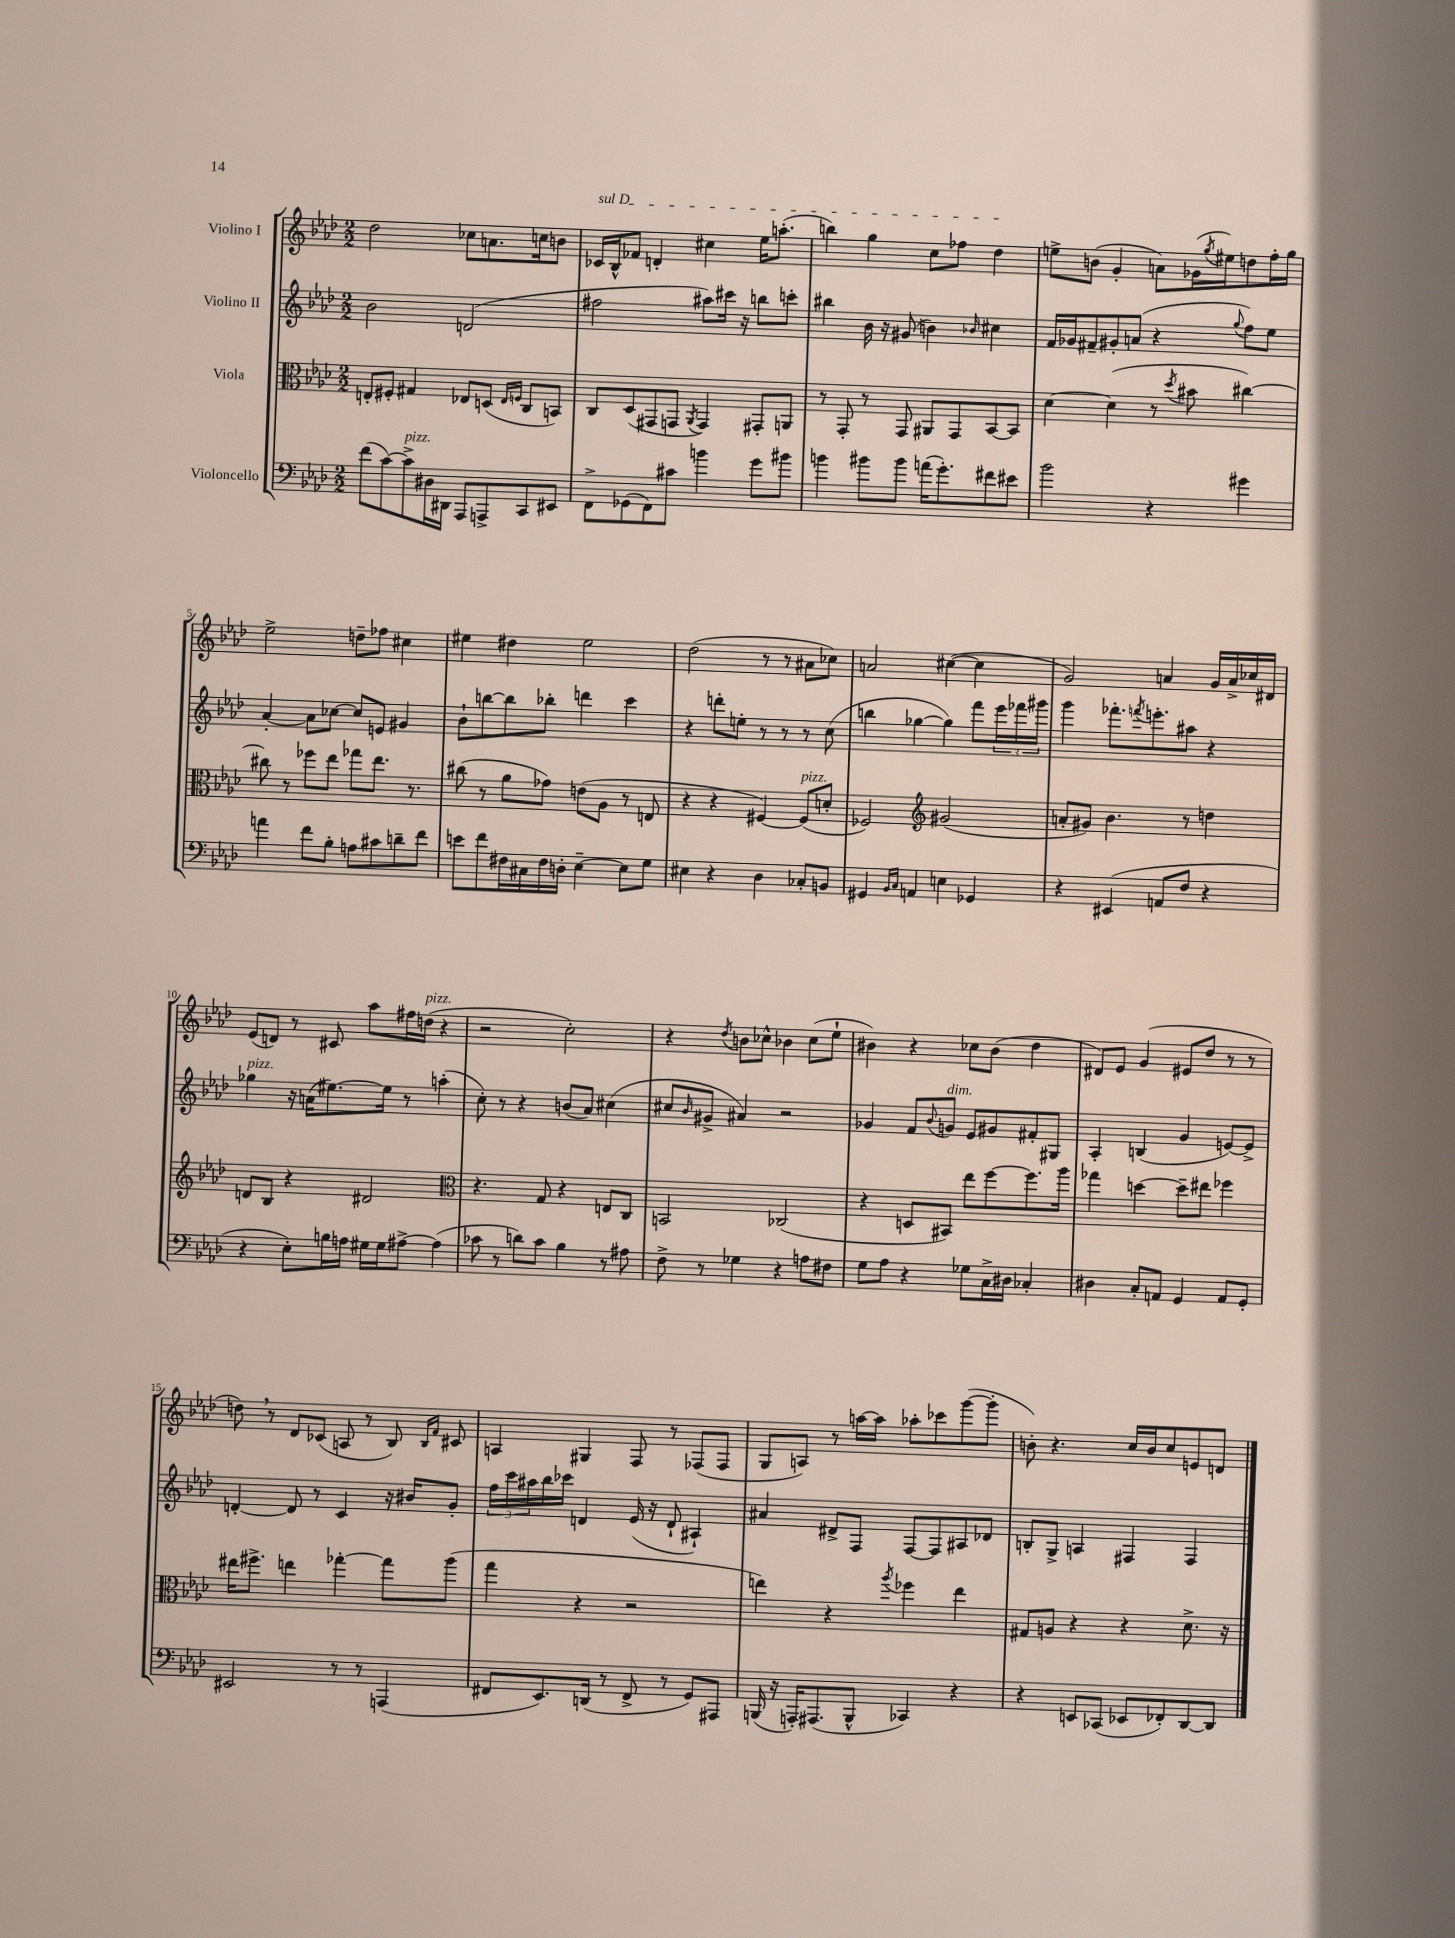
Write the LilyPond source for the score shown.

<<
\new StaffGroup <<
\new Staff = "s0" \with { instrumentName = "Violino I" } {
    \clef treble \key aes \major \numericTimeSignature \time 2/2
    des''2 ces''8 a'8. c''16 b'8 |
    \once \override TextSpanner.bound-details.left.text = \markup { \italic "sul D" } ces'16\startTextSpan bes16-^ fes'8 d'4-. cis''4 ees''16 a''8.-.( |
    b''4) g''4 c''8 fes''8 des''4\stopTextSpan |
    e''8-> b'8( g'4-. a'8) ges'16( \acciaccatura { g''8 } eis''16) d''8 f''16-. g''16 |
    ees''2-> d''8-- fes''8 cis''4 |
    eis''4 dis''4 eis''2 |
    des''2( r8 r8 ais'8 ces''8) |
    a'2 cis''4~( cis''4 |
    g'2) a'4 g'16 a'16-> ces''16 dis'16 |
    ees'8( d'8) r8 cis'8 aes''8 fis''16 d''16^\markup { \italic "pizz." }( r4 |
    r2 c''2-.) |
    r4 \acciaccatura { des''8 } b'8 ces''8-^ bes'4 ces''8( ees''8-! |
    bis'4) r4 ces''8 bis'8( des''4 |
    dis'8) ees'8 g'4( eis'8 des''8 r8 r8 |
    d''8) \breathe r8 des'8 ces'8( a8 r8 bes8) \grace { bes16 f'16 } cis'8 |
    a4 gis4 f8 r8 fes8( fes8 |
    g8 a8) r8 a''16~ a''16 aes''8-. ces'''8 g'''8~( g'''8-. |
    b'8-.) r4. c''16 b'16 c''8 e'8 d'8 \bar "|." |
}
\new Staff = "s1" \with { instrumentName = "Violino II" } {
    \clef treble \key aes \major \numericTimeSignature \time 2/2
    bes'2 d'2( |
    fis''2 ais''8) cis'''16 r16 b''8 c'''8-. |
    bis''4 bes'16 r16 gis'8( b'4) \grace { bes'16 } cis''4 |
    f'16 ges'16 fis'8-- gis'8-. a'8( r4 \appoggiatura { g''8 } f''8) ees''8 |
    aes'4~-. aes'8 ces''8~ ces''8 e'8 gis'4 |
    bes'8-! b''8~ b''8 bes''8-. d'''4 c'''4 |
    r4 d'''8-. e''8-. r8 r8 r8 c''8( |
    b''4 ges''4~ ges''4) f'''8 \tuplet 3/2 { ees'''16 fes'''16 gis'''16 } |
    g'''4 fes'''8.-. \acciaccatura { f'''8 } e'''8.-. ais''8 r4 |
    ges''4^\markup { \italic "pizz." } r16 a'16( eis''8.~) eis''16 r8 a''4-.( |
    c''8-.) r8 r4 b'8( aes'8) cis''4( |
    cis''8 \grace { bes'16 } gis'8-> ais'4) r2 |
    ges'4 f'8 \appoggiatura { bes'8 } g'8^\markup { \italic "dim." } ees'8 gis'8 fis'8-. gis8 |
    aes4-. b4( g'4 e'8~) e'8-> |
    d'4~-. d'8 r8 c'4 r16 bis'16 g'8-. |
    \tuplet 3/2 { f''16 c'''16 ais''16 } bes''16 ces'''16 d'4 ees'16( r16 d'8-! ais4-!) |
    ais'4 dis'8-> f8 f8~ f8 ais8 des'8 |
    b8-. g8-> a4 fis4 fis4 \bar "|." |
}
\new Staff = "s2" \with { instrumentName = "Viola" } {
    \clef alto \key aes \major \numericTimeSignature \time 2/2
    e8-. fis8-. gis4 ees8 d8( \grace { ees16 f16 } c8 b,8) |
    c8 des8( gis,8 g,8 \acciaccatura { aes,8 } g,4) gis,8-. a,8 |
    r8 g,8-. r8 g,8 ais,8 g,8 bes,8~ bes,8 |
    des'4~ des'4( r8 \acciaccatura { des''8 } bis'8 cis''4~) |
    cis''8 r8 fes''8 ees''8 ges''8 ees''8. r8. |
    cis''8( r8 aes'8 ges'8) e'8( aes8 r8 e8 |
    r4 r4 fis4~) fis8^\markup { \italic "pizz." }( d'8-. |
    fes2) \clef treble gis'2( |
    a'8-. gis'8) bes'4. r8 d''4 |
    d'8 bes8 r4 dis'2 |
    \clef alto r4. g8 r4 e8 c8 |
    b,2 ces2( |
    r4 d8 bis,8) ees''8 f''8~ f''8. aes''16 |
    ges''4 d''4~ d''8-- eis''8 fes''4 |
    eis''16 fis''8.-> e''4 ges''4~-. ges''8 aes''8( |
    g''4 r4 r2 |
    e''4) r4 \acciaccatura { aes''8 } fes''4 e''4 |
    gis8 a8 r4 r4 des'8.-> r16 \bar "|." |
}
\new Staff = "s3" \with { instrumentName = "Violoncello" } {
    \clef bass \key aes \major \numericTimeSignature \time 2/2
    f'8( c'8~) c'8->^\markup { \italic "pizz." } dis16 dis,16 aes,,8 a,,8-> c,8 eis,8 |
    f,8-> ges,8( f,8) cis'8 b'4 g'8 bis'8 |
    b'4 bis'8 bis'8 a'16( g'8.-.) fis'8 eis'8 |
    bes'2 r4 gis'4 |
    a'4 f'8 bes8-. a8 cis'8 d'8-- f'8 |
    e'8 f'8 fis16 cis16 fis16 d16-. ees4~-- ees8 g8 |
    eis4 r4 des4 ces8-. b,8 |
    gis,4 \grace { bes,16 c16 } a,4 e4 ges,4 |
    r4 eis,4( a,8 f8 r4 |
    r4 ees8-.) b16 a16 gis16 gis16 ais8~-> ais4( |
    ces'8 r8 d'8) ces'8 bes4 r8 ais8 |
    f8-> r8 ges4 r4 a8 fis8 |
    g8 aes8 r4 ges8 c16-> dis16 ces4-. |
    dis4 c8-. a,8 g,4 a,8 g,8-. |
    eis,2 r8 r8 a,,4( |
    fis,8 ees,8.) d,16( r8 fis,8-> r8 g,8) ais,,8 |
    b,,16( r16 a,,16-.) ais,,8.( b,,8-^ ces,4) r4 |
    r4 e,8 ces,8( ees,8 fes,8-.) des,8~ des,8 \bar "|." |
}
>>
>>
